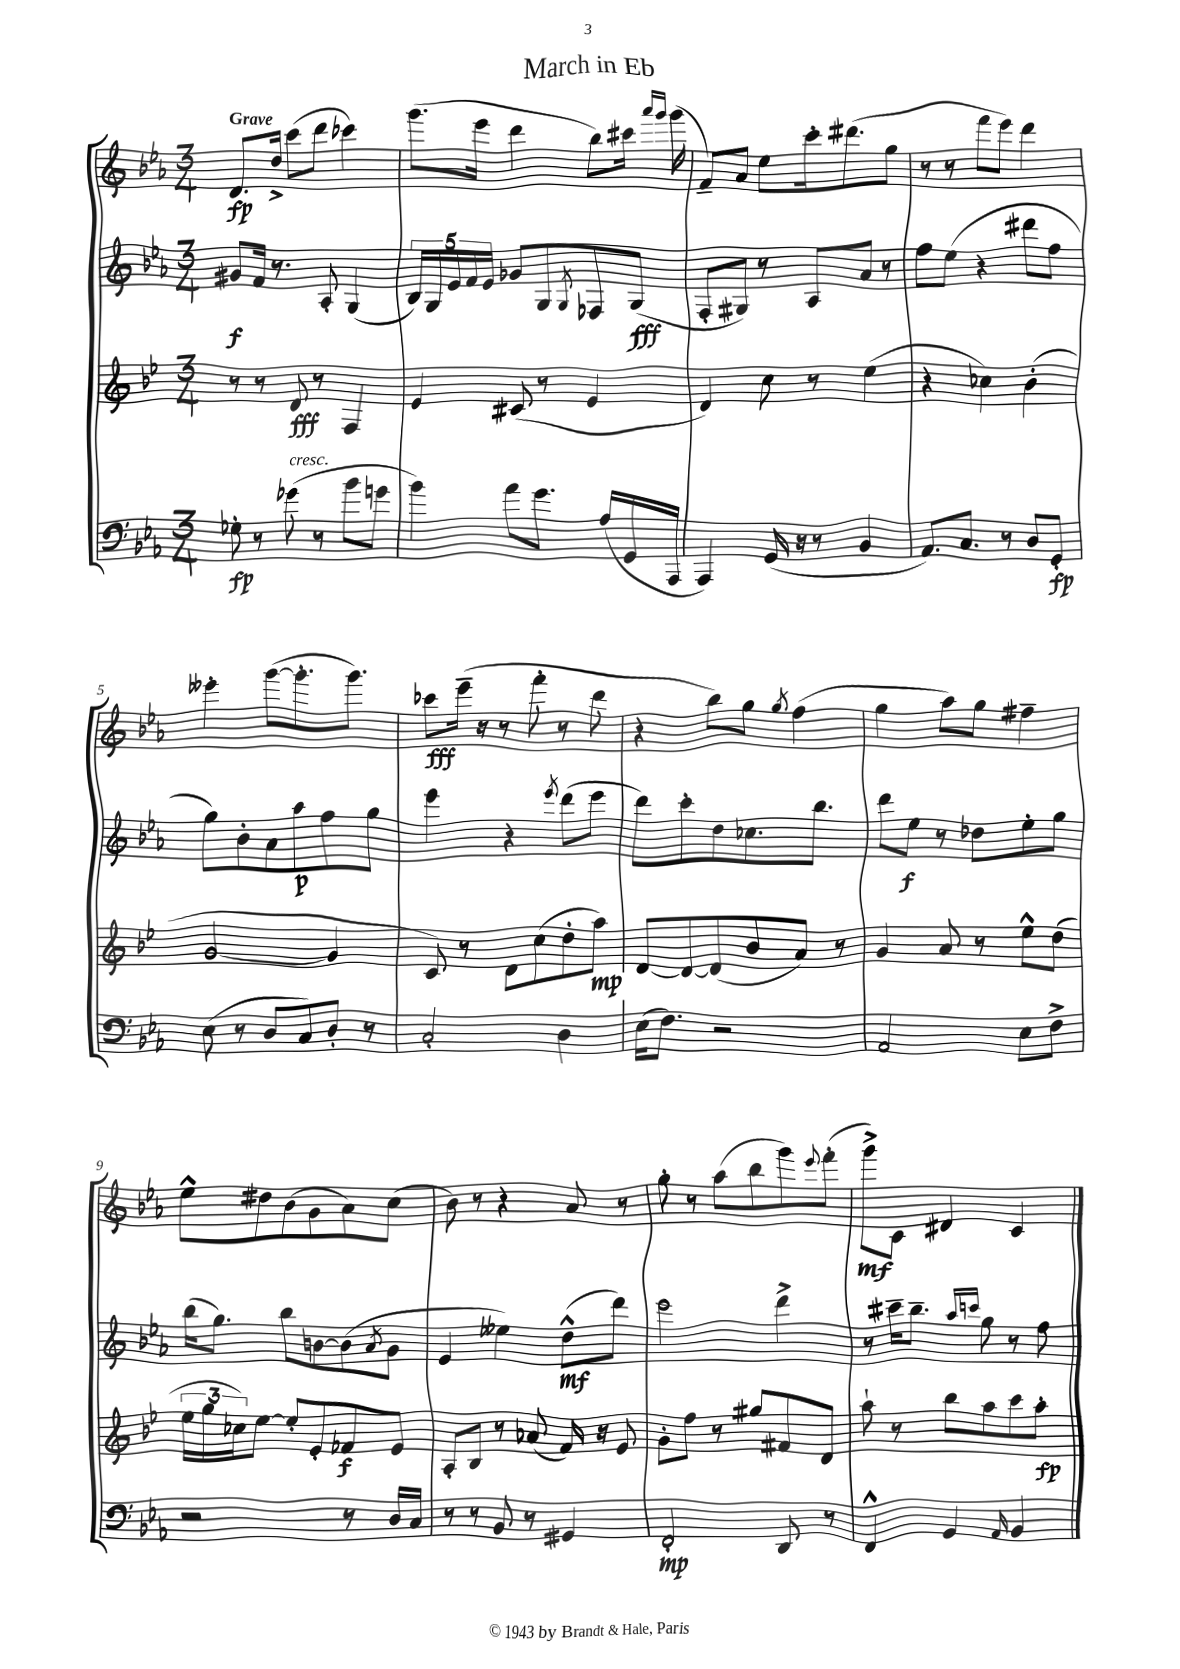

**kern	**kern	**kern	**kern
*staff4	*staff3	*staff2	*staff1
*clefF4	*clefG2	*clefG2	*clefG2
*k[b-e-a-]	*k[b-e-]	*k[b-e-a-]	*k[b-e-a-]
*M3/4	*M3/4	*M3/4	*M3/4
8G-'	8r	8g#	8.d
8r	8r	16f	.
.	.	8.r	16dd^
(8g-	8d	.	(8ccc
8r	8r	8A-'	8ddd
8b-	4F	(4G	4ccc-)
8g	.	.	.
=	=	=	=
4b-)	4e-	20B-)	(8.ggg
.	.	20G	.
.	.	20e-	.
.	.	20f	.
.	.	.	16eee-
.	.	20e-	.
8a-	(8c#	8g-	4ddd
8.g	8r	8G	.
.	.	8qG	.
.	4e-	8F-	8bb-)
(16A-	.	.	.
16GG	.	(8G	16ccc#
.	.	.	16qqaaa-
.	.	.	16qqggg
16AAA-	.	.	(16ggg
=	=	=	=
4AAA-)	4d)	8F'	8f~)
.	.	8G#)	8a-
(16GG	8cc	8r	8ee-
16r	.	.	.
8r	8r	8A-	16ccc'
.	.	.	(8.ddd#
4BB-	(4ee-	8a-	.
.	.	8r	8gg
=	=	=	=
8.AA-)	4r	8ff	8r
.	.	(8ee-	8r
8.C	.	.	.
.	4cc-)	4r	8fff
8r	.	.	8eee-)
8D	(4b-'	8ddd#	4ddd
8GG'	.	8ff	.
=	=	=	=
(8E-	[2g	8gg)	4eee--'
8r	.	8b-'	.
8D	.	8a-	([8ggg
8C)	.	8aa-	8.ggg']
8D'	4g]	8ff	.
.	.	.	8.ggg)
8r	.	8gg	.
=	=	=	=
2C'	8c)	4eee-	8ccc-
.	8r	.	(16eee-~
.	.	.	16r
.	8d	4r	8r
.	(8cc	.	8fff'
.	.	8qeee-	.
4D	8dd'	(8ddd	8r
.	8aa)	8eee-	8ddd
=	=	=	=
(16E-	[8d	8ddd)	4r
8.F)	.	.	.
.	8d_	8ccc'	.
2r	(8d]	8dd	8bb-)
.	8b-	8.cc-	8gg
.	.	.	8qgg
.	8a)	.	(4ff
.	.	8.bb-	.
.	8r	.	.
=	=	=	=
2AA-	4g	8ddd	4gg
.	.	8ee-	.
.	8a	8r	8aa-)
.	8r	8dd-	8gg
8E-	8ee-^^	8ee-'	4ff#~
8F^	(8dd	8gg	.
=	=	=	=
2r	24ee-	(16bb-	8ee-^^
.	24gg	.	.
.	.	8.gg)	.
.	24cc-)	.	.
.	[8ee-	.	8dd#
.	8ee-']	8bb-	(8b-
.	8e-'	[8b	8g
8r	8f-	(8b]	8a-)
.	.	8qa-	.
16D	8e-	8g	(8cc
16C	.	.	.
=	=	=	=
8r	8A'	4e-	8b-)
8r	8B-	.	8r
8BB-	8r	4ee--)	4r
8r	(8a-	.	.
4GG#	16f)	(8dd^^	8a-
.	16r	.	.
.	8e-	8ddd)	8r
=	=	=	=
2FF'	8g'	2eee-	8gg'
.	8ff	.	8r
.	8r	.	(8aa-
.	8gg#	.	8bb-
8DD	8f#	4ddd^	8ggg)
.	.	.	8qqeee-
8r	8d	.	(8fff'
=	=	=	=
4FF^^	8aa`	8r	8ggg^)
.	8r	16ccc#~	8c
.	.	8.bb-~	.
4GG	8bb-	.	4d#
.	.	16qqaa-	.
.	.	16qqccc	.
.	8aa	8gg	.
16qqAA-	.	.	.
4BB-	8ccc	8r	4c
.	8aa'	8ff	.
==	==	==	==
*-	*-	*-	*-
